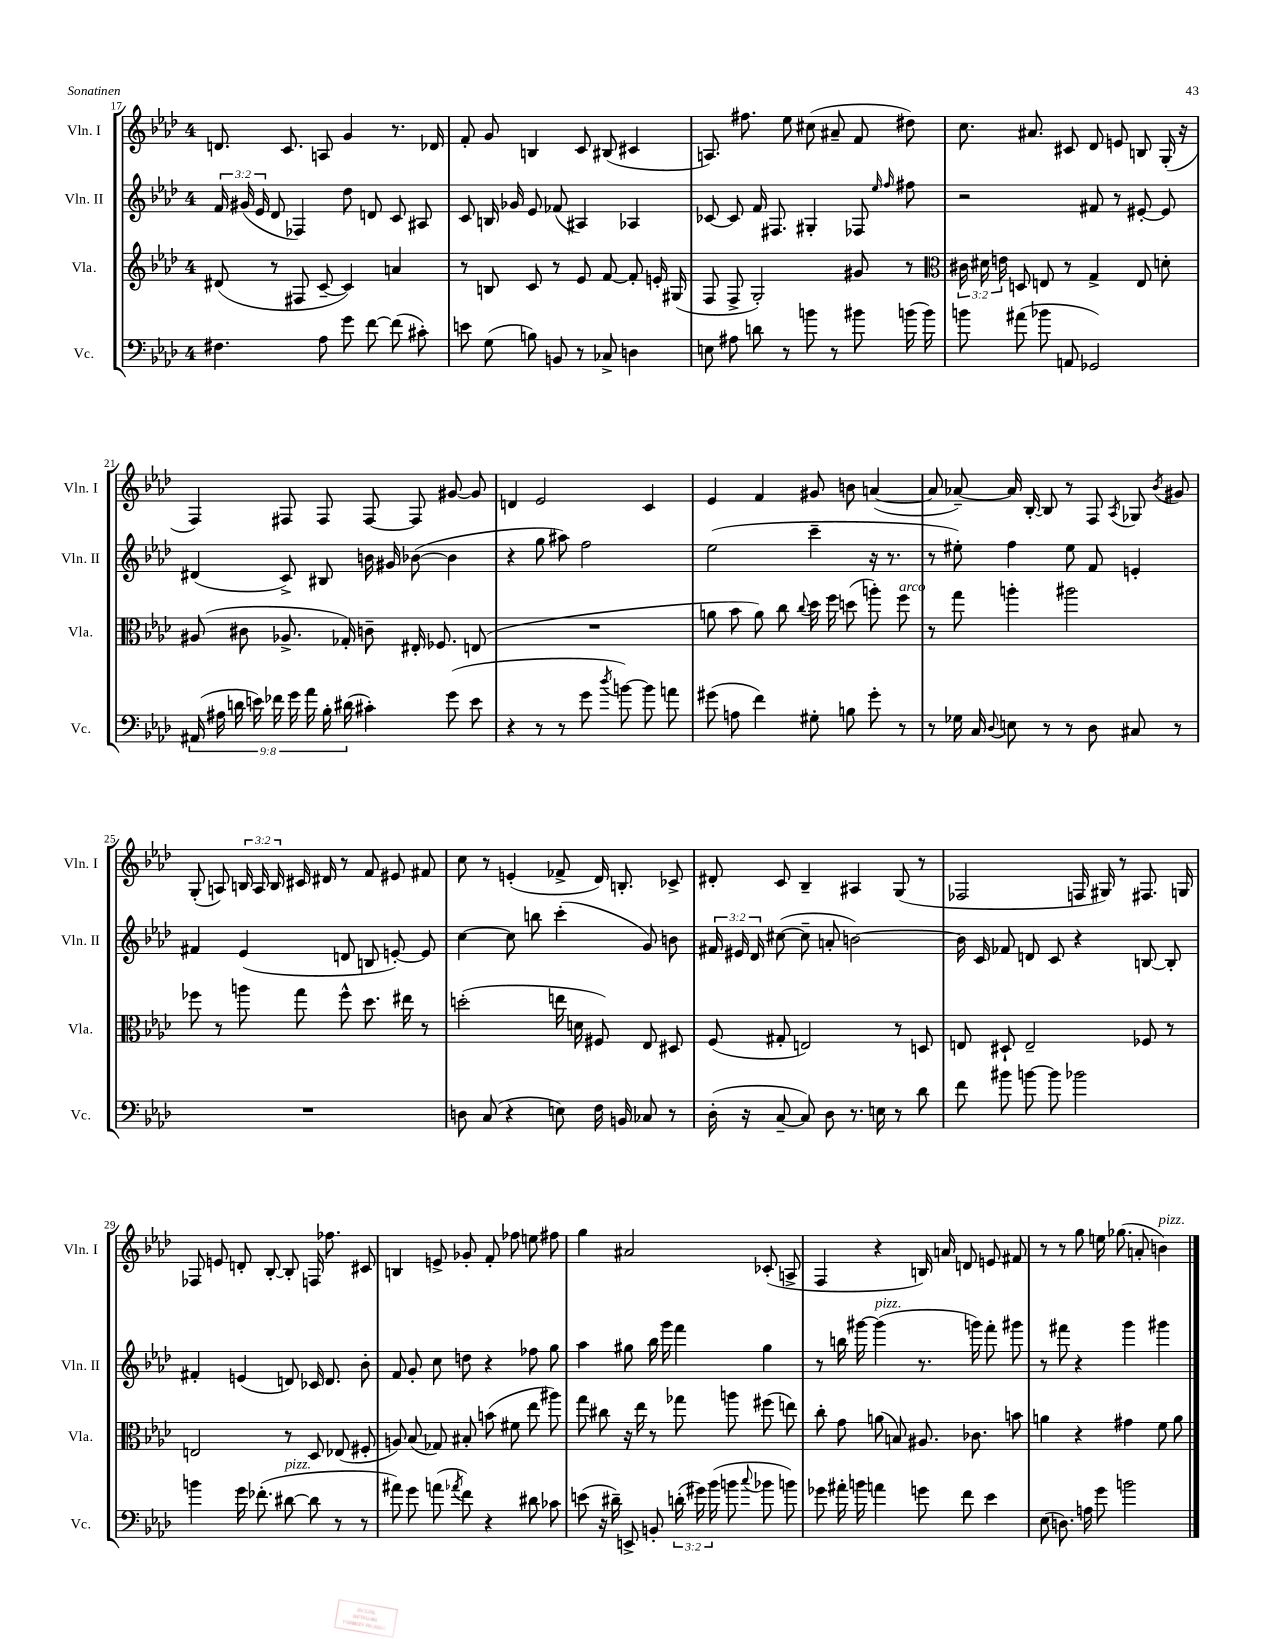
<<
\new StaffGroup <<
\new Staff = "s0" \with { instrumentName = "Vln. I" shortInstrumentName = "Vln. I" } {
    \clef treble \key aes \major \once \override Staff.TimeSignature.style = #'single-digit \time 4/4 \override Staff.TupletNumber.text = #tuplet-number::calc-fraction-text
    \autoBeamOff d'8. c'8. a8 g'4 r8. des'16 |
    f'8-. g'8 b4 c'8 bis8( cis'4 |
    a8.) fis''8. ees''8 cis''8( ais'8-- f'8 dis''8) |
    c''8. ais'8. cis'8 des'8 e'8 b8 g16-.( r16 |
    f4) fis8 fis8 fis8~ fis8 gis'8~ gis'8 |
    d'4 ees'2 c'4 |
    ees'4 f'4 gis'8 b'8 a'4~( |
    a'8 aes'8~--) aes'16 bes16~-. bes8 r8 f8 \acciaccatura { aes8 } ges8 \acciaccatura { bes'8 } gis'8 |
    g8-.( a8) \tuplet 3/2 { b16 a16 b16 } cis'16 dis'16 r8 f'8 eis'8 fis'8 |
    c''8 r8 e'4-.( fes'8-> des'16) b8.-. ces'8-> |
    dis'8-. c'8 bes4-- ais4 g8( r8 |
    fes2 f16 gis16) r8 fis8. g16 |
    fes8 e'8 d'8-. bes8~-. bes8-. f16 fes''8. cis'8 |
    b4 e'8-> ges'8-. f'8-. fes''8 e''8 fis''8 |
    g''4 ais'2 ces'8-.( a8-> |
    f4 r4 b16) a'16 d'8 e'8 fis'8 |
    r8 r8 g''8 e''16 ges''8.( a'8-. b'4^\markup { \italic "pizz." }) \bar "|." |
}
\new Staff = "s1" \with { instrumentName = "Vln. II" shortInstrumentName = "Vln. II" } {
    \clef treble \key aes \major \once \override Staff.TimeSignature.style = #'single-digit \time 4/4 \override Staff.TupletNumber.text = #tuplet-number::calc-fraction-text
    \autoBeamOff \tuplet 3/2 { f'16 gis'16( ees'16 } des'8 fes4) des''8 d'8 c'8 ais8 |
    c'8 b16 ges'16 ees'8 fes'8( ais4) aes4 |
    ces'8~ ces'8 f'16 fis8. gis4-. fes8 \grace { ees''16 f''16 } fis''8 |
    r2 fis'8 r8 eis'8~-. eis'8 |
    dis'4( c'8->) bis8 b'16 gis'16 bes'8~( bes'4 |
    r4 g''8 ais''8) f''2 |
    ees''2( c'''4-- r16 r8. |
    r8 eis''8-.) f''4 eis''8 f'8 e'4-. |
    fis'4 ees'4( d'8 b8 e'8~-.) e'8 |
    c''4~ c''8 b''8 c'''4-.( g'8) b'8 |
    \tuplet 3/2 { fis'16 eis'16 des'16 } cis''8~( cis''8-- a'8-. b'2~) |
    b'16 c'16 fes'8 d'8 c'8 r4 b8~ b8-. |
    fis'4-. e'4( d'8) ces'16 d'8. bes'8-. |
    f'8 g'8-. c''8 d''8 r4 fes''8 g''8 |
    aes''4 gis''8 bes''16 g'''16 f'''4 gis''4 |
    r8 b''16 gis'''16~ gis'''4^\markup { \italic "pizz." }( r8. g'''16) f'''8-. gis'''8 |
    r8 fis'''8 r4 g'''4 gis'''4 \bar "|." |
}
\new Staff = "s2" \with { instrumentName = "Vla." shortInstrumentName = "Vla." } {
    \clef treble \key aes \major \once \override Staff.TimeSignature.style = #'single-digit \time 4/4 \override Staff.TupletNumber.text = #tuplet-number::calc-fraction-text
    \autoBeamOff dis'8( r8 fis8 c'8~-- c'4) a'4 |
    r8 b8 c'8 r8 ees'8 f'8~ f'8-. e'16-. gis16( |
    f8 f8-> g2-.) gis'8 r8 |
    \clef alto \tuplet 3/2 { cis'16 dis'16 e'16 } d8 e8 r8 g4-> e8 d'8-. |
    ais8( cis'8 aes8.-> ges16-.) c'8-- eis16-. fes8. e8( |
    R1 |
    a'8 bes'8 a'8) c''8 \appoggiatura { c''8 } des''16 f''16 d''8( a''8-.) f''8^\markup { \italic "arco" } |
    r8 g''8 a''4-. ais''2 |
    fes''8 r8 a''8 g''8 fes''8-^ des''8. eis''16 r8 |
    d''2-.( e''16 d'16 fis8) ees8 dis8 |
    f8( gis8-. e2) r8 d8 |
    e8 dis8-! e2-- fes8 r8 |
    e2 r8 des8 ees8( fis8-. |
    a8) bes8( ges8) bis8-. b'8( fis'8 ees''8 ais''8) |
    g''8 cis''8 r16 ees''16 r8 ges''8 a''8 fis''8( e''8) |
    c''8-. g'8 a'8( b8) ais8. ces'8. b'8 |
    a'4 r4 gis'4 f'8 a'8 \bar "|." |
}
\new Staff = "s3" \with { instrumentName = "Vc." shortInstrumentName = "Vc." } {
    \clef bass \key aes \major \once \override Staff.TimeSignature.style = #'single-digit \time 4/4 \override Staff.TupletNumber.text = #tuplet-number::calc-fraction-text
    \autoBeamOff fis4. aes8 g'8 f'8~ f'8( cis'8-.) |
    e'8 g8( b8) b,8 r8 ces8-> d4 |
    e8 ais8 d'8 r8 b'8 r8 bis'8 b'16( b'16) |
    b'8 ais'8( bes'8 a,8 ges,2) |
    \tuplet 9/8 { ais,16( ais16 d'16 e'16) fes'16 g'16 aes'16 bes16-. dis'16( } cis'4-.) g'8( e'8 |
    r4 r8 r8 g'8 \acciaccatura { des''8 } b'8~) b'8 a'8 |
    gis'8( a8 f'4) gis8-. b8 gis'8-. r8 |
    r8 ges16 c16 \appoggiatura { des8 } e8 r8 r8 des8 cis8 r8 |
    R1 |
    d8 c8( r4 e8) f16 b,16 ces8 r8 |
    des16-.( r16 c8~-- c8) des8 r8. e16 r8 des'8 |
    f'8 bis'8 b'8~ b'8 bes'2 |
    b'4 g'16 fes'8.-.( dis'8~^\markup { \italic "pizz." } dis'8 r8 r8 |
    ais'8) g'8 a'8( \acciaccatura { aes'8 } f'8) r4 dis'8 ces'8 |
    e'8( r16 dis'16--) e,8-> b,8-. \tuplet 3/2 { d'16-.( gis'16) bes'16( } b'8 \appoggiatura { c''8 } bes'8 b'8) |
    ges'8 ais'16-. b'16 a'4 g'8 f'8 ees'4 |
    ees8( d8.) a16 g'8 b'2 \bar "|." |
}
>>
>>
\layout { \context { \Score currentBarNumber = #17 } }
